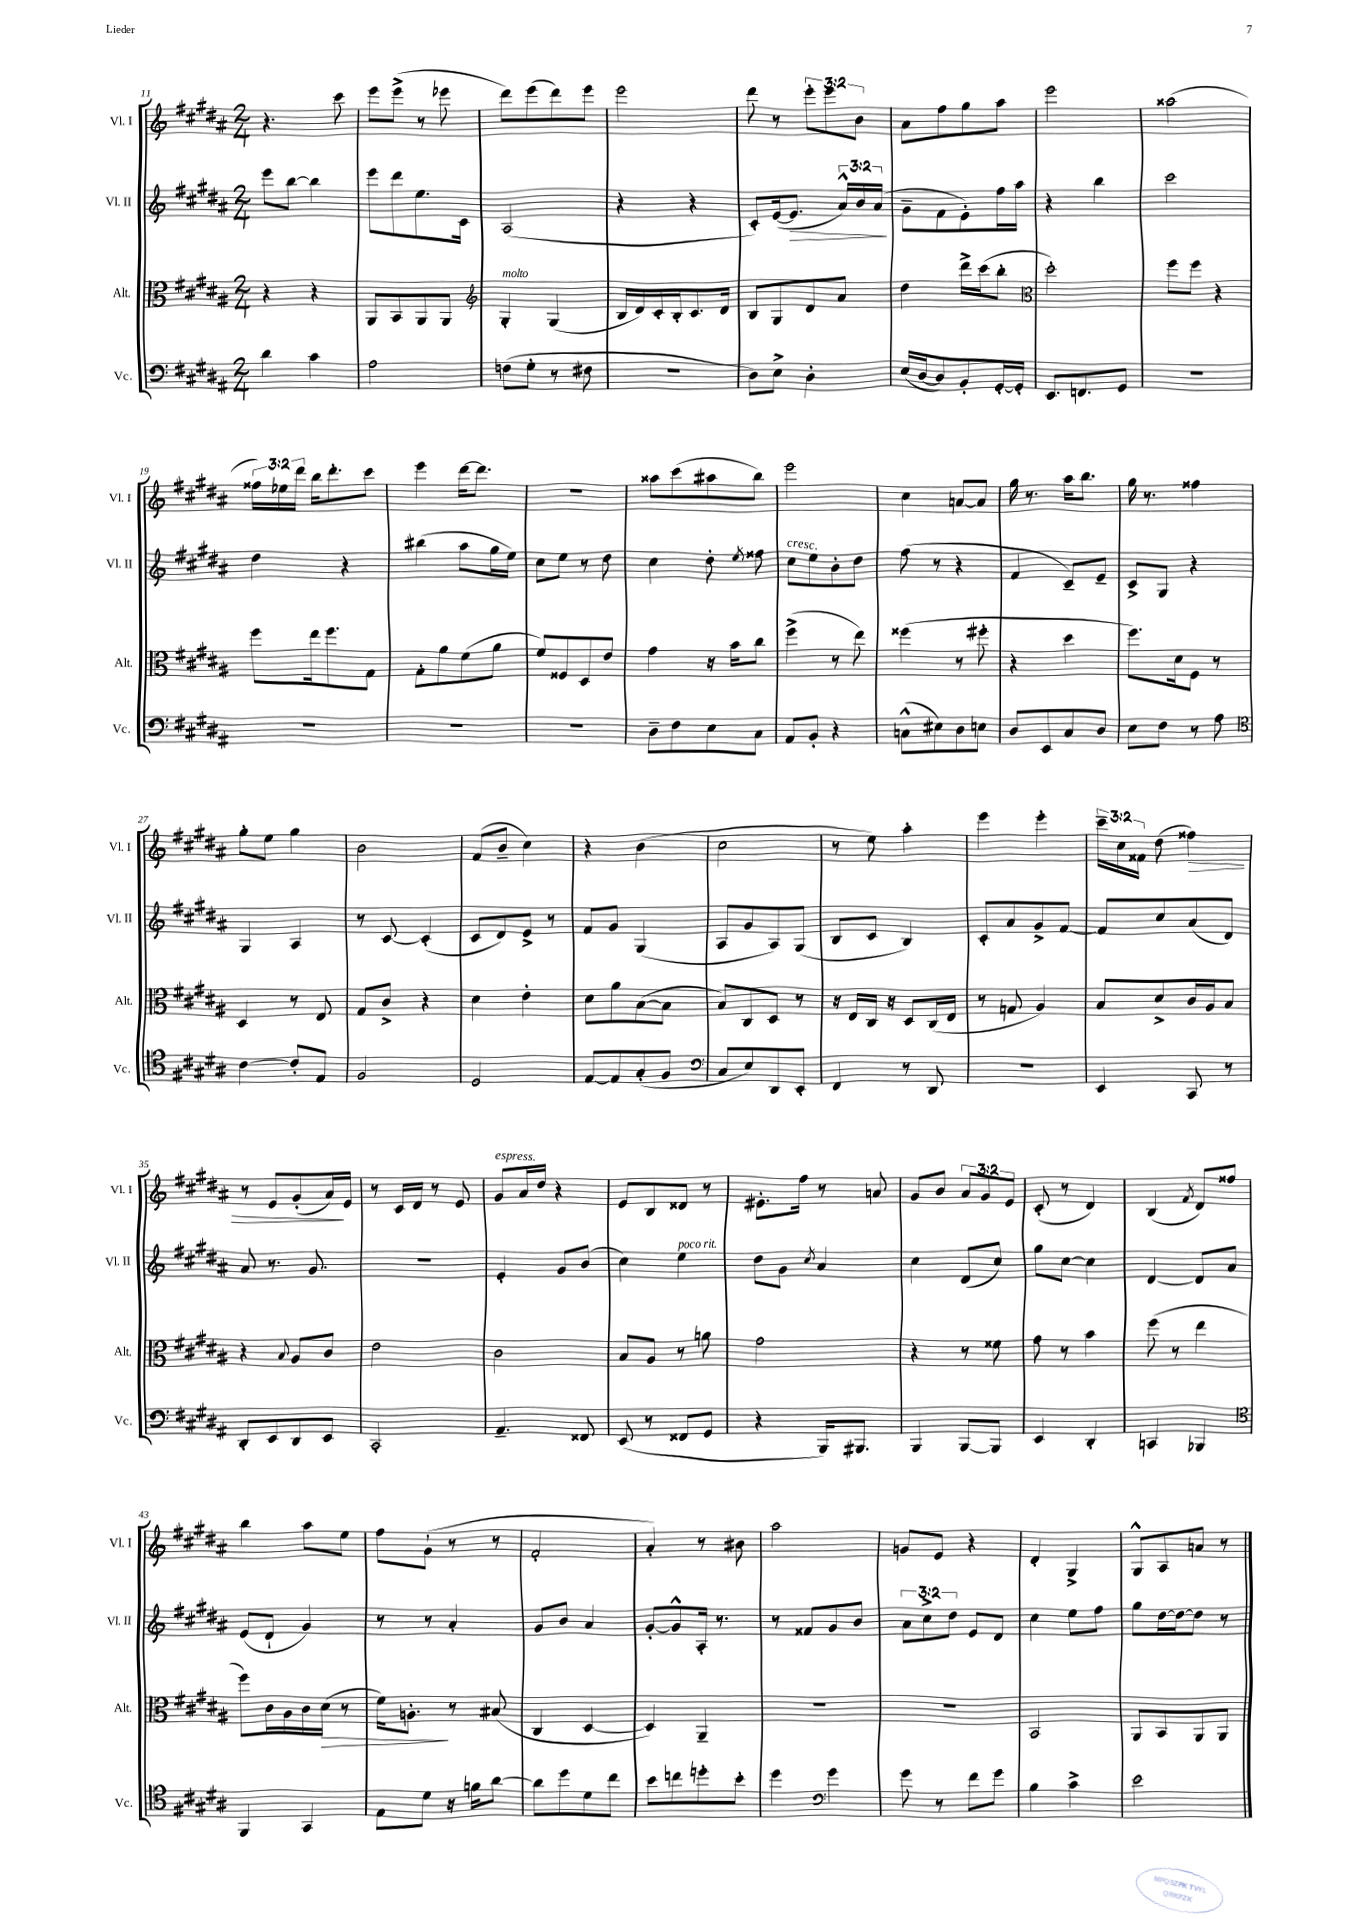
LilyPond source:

<<
\new StaffGroup <<
\new Staff = "s0" \with { instrumentName = "Vl. I" shortInstrumentName = "Vl. I" } {
    \clef treble \key b \major \numericTimeSignature \time 2/4 \override Staff.TupletNumber.text = #tuplet-number::calc-fraction-text
    \autoBeamOff r4. cis'''8 |
    e'''8[ e'''8]->( r8 ees'''8 |
    dis'''8[) e'''8( dis'''8) e'''8] |
    e'''2 |
    dis'''8 r8 \tuplet 3/2 { e'''8[-. e'''8 b'8] } |
    ais'8[ fis''8 gis''8 ais''8] |
    e'''2 |
    aisis''2( |
    \tuplet 3/2 { fisis''16[) ees''16 dis'''16] } b''16[ dis'''8.-. cis'''8] |
    e'''4 dis'''16[~ dis'''8.] |
    r2 |
    aisis''8[ cis'''8( ais''8 b''8]) |
    e'''2 |
    cis''4 a'8[~ a'8] |
    gis''16 r8. ais''16[ b''8.] |
    gis''16 r8. fisis''4 |
    gis''8[-. e''8] gis''4 |
    b'2 |
    fis'8[( b'8]-- cis''4) |
    r4 b'4( |
    cis''2 |
    r8 e''8) ais''4-. |
    e'''4 e'''4-. |
    \tuplet 3/2 { cis'''16[-- cis''16 fisis'16] } dis''8( fisis''4\>) |
    r8 e'8[ gis'8-.( ais'16\!) e'16] |
    r8 cis'16[ dis'16] r8 e'8 |
    gis'8[^\markup { \italic "espress." } ais'16 dis''16] r4 |
    e'8[ b8 disis'8] r8 |
    eis'8.[-. fis''16] r8 a'8 |
    gis'8[ b'8] \tuplet 3/2 { ais'8[ gis'8 e'8] } |
    cis'8-.( r8 dis'4) |
    b4( \acciaccatura { fis'8 } dis'8[) fisis''8] |
    b''4 ais''8[ e''8] |
    fis''8[ gis'8]-!( r8 r8 |
    fis'2-. |
    ais'4-.) r8 bis'8 |
    ais''2 |
    g'8[ e'8] r4 |
    dis'4-. gis4-> |
    gis8[-^ ais8 a'8] r8 \bar "|." |
}
\new Staff = "s1" \with { instrumentName = "Vl. II" shortInstrumentName = "Vl. II" } {
    \clef treble \key b \major \numericTimeSignature \time 2/4 \override Staff.TupletNumber.text = #tuplet-number::calc-fraction-text
    \autoBeamOff e'''8[ b''8]~ b''4 |
    e'''8[ dis'''8 e''8. cis'16] |
    ais2( |
    r4 r4 |
    cis'8[-.) e'16~( e'8.]\> \tuplet 3/2 { ais'16[-^) b'16 ais'16]\!( } |
    gis'8[-- fis'8 e'8-.) fis''16 ais''16] |
    r4 b''4 |
    cis'''2 |
    dis''4 r4 |
    bis''4( ais''8[ gis''16 e''16]) |
    cis''8[ e''8] r8 dis''8 |
    cis''4 dis''8-. \acciaccatura { e''8 } fisis''8 |
    cis''8[^\markup { \italic "cresc." } e''8 b'8-. dis''8] |
    fis''8( r8 r4 |
    fis'4 cis'8[--) e'8]-- |
    cis'8[-> gis8] r4 |
    gis4 ais4 |
    r8 cis'8~ cis'4-.( |
    cis'8[ dis'8) e'8]-> r8 |
    fis'8[ gis'8] gis4( |
    ais8[ gis'8 ais8) gis8]( |
    b8[ cis'8] b4) |
    cis'8[-. ais'8 gis'8-> fis'8]~ |
    fis'8[ cis''8 ais'8( dis'8]) |
    ais'8 r8. gis'8. |
    R2 |
    e'4-. gis'8[ b'8]( |
    cis''4) e''4^\markup { \italic "poco rit." } |
    dis''8[ gis'8] \acciaccatura { cis''8 } ais'4 |
    cis''4 dis'8[( cis''8]) |
    gis''8[ cis''8]~ cis''4 |
    dis'4~ dis'8[ ais'8] |
    e'8[( dis'8]-! gis'4) |
    r8 r8 ais'4-. |
    gis'8[ b'8] ais'4 |
    gis'8[~-. gis'8-^ ais16]-. r8. |
    r8 fisis'8[ gis'8 b'8] |
    \tuplet 3/2 { ais'8[ cis''8-> dis''8] } e'8[ dis'8] |
    cis''4 e''8[ fis''8] |
    gis''8[ dis''16~ dis''16~ dis''8] r8 \bar "|." |
}
\new Staff = "s2" \with { instrumentName = "Alt." shortInstrumentName = "Alt." } {
    \clef alto \key b \major \numericTimeSignature \time 2/4
    \autoBeamOff r4 r4 |
    ais,8[ b,8 ais,8 ais,8] |
    \clef treble gis4-.^\markup { \italic "molto" } gis4( |
    b16[ dis'16) cis'16-. b16-. cis'8. dis'16] |
    b8[ gis8 dis'8 ais'8] |
    dis''4 dis'''16[-> cis'''16( b''8]-. |
    \clef alto dis''2-.) |
    fis''8[ fis''8] r4 |
    fis''8[ e''16 fis''8. gis8] |
    gis8[-. ais'8 fis'8( ais'8] |
    fis'8[) fisis8 dis8 e'8] |
    gis'4 r16 b'16[ cis''8] |
    fis''4->( r8 e''8) |
    fisis''4( r8 fis''8-. |
    r4 dis''4 |
    fis''8.[) dis'16 fis8] r8 |
    dis4 r8 e8 |
    gis8[ cis'8]-> r4 |
    dis'4 e'4-. |
    dis'8[ ais'8 b8~( b8] |
    b8[) cis8 dis8] r8 |
    r16 e16[ cis16] r16 dis8[ cis16( e16] |
    r8 g8 ais4) |
    b8[ dis'8-> cis'16 ais16 b8] |
    r4 \appoggiatura { b8 } ais8[ cis'8] |
    e'2 |
    cis'2 |
    b8[ ais8] r8 a'8 |
    gis'2 |
    r4 r8 fisis'8 |
    gis'8 r8 b'4 |
    fis''8( r8 e''4 |
    fis''8[) cis'16 ais16 cis'16 dis'16]\>( r8 |
    fis'16[) a8.]-.\! r8 bis8( |
    cis4 dis4~ |
    dis4) ais,4-- |
    R2 |
    R2 |
    b,2 |
    ais,8[ b,8 ais,8 ais,8] \bar "|." |
}
\new Staff = "s3" \with { instrumentName = "Vc." shortInstrumentName = "Vc." } {
    \clef bass \key b \major \numericTimeSignature \time 2/4
    \autoBeamOff dis'4 cis'4 |
    ais2 |
    f8[( gis8]-. r8 fis8 |
    R2 |
    dis8[) e8]-> dis4-. |
    e16[( dis16~ dis8) b,8-. gis,16~-. gis,16]-. |
    e,8.[ f,8. gis,8] |
    R2 |
    R2 |
    R2 |
    R2 |
    dis8[-- fis8 e8 cis8] |
    ais,8[ b,8]-. r4 |
    c8[-^( eis8) dis8 e8] |
    dis8[ e,8 cis8 dis8] |
    e8[ fis8] r8 ais8 |
    \clef tenor cis'4~ cis'8[-. e8] |
    fis2 |
    dis2 |
    e8[~ e8 gis8-.( fis8] |
    \clef bass cis8[ e8) dis,8 e,8]-. |
    fis,4 r8 dis,8 |
    r2 |
    e,4 cis,8 r8 |
    dis,8[-. e,8 dis,8 e,8] |
    cis,2-. |
    ais,4.-- fisis,8 |
    e,8( r8 fisis,8[ gis,8] |
    r4 b,,16[) bis,,8.] |
    b,,4 b,,8[~ b,,8] |
    e,4 dis,4-. |
    c,4 bes,,4 |
    \clef tenor fis,4 gis,4 |
    e8[ dis'8] r16 f'16[ ais'8]~ |
    ais'8[ dis''8 dis'8 cis''8] |
    b'8[ c''8 d''8-. b'8]-. |
    dis''4 \clef bass gis'4 |
    gis'8 r8 fis'8[ gis'8] |
    b4 cis'4-> |
    e'2 \bar "|." |
}
>>
>>
\layout { \context { \Score currentBarNumber = #11 } }
